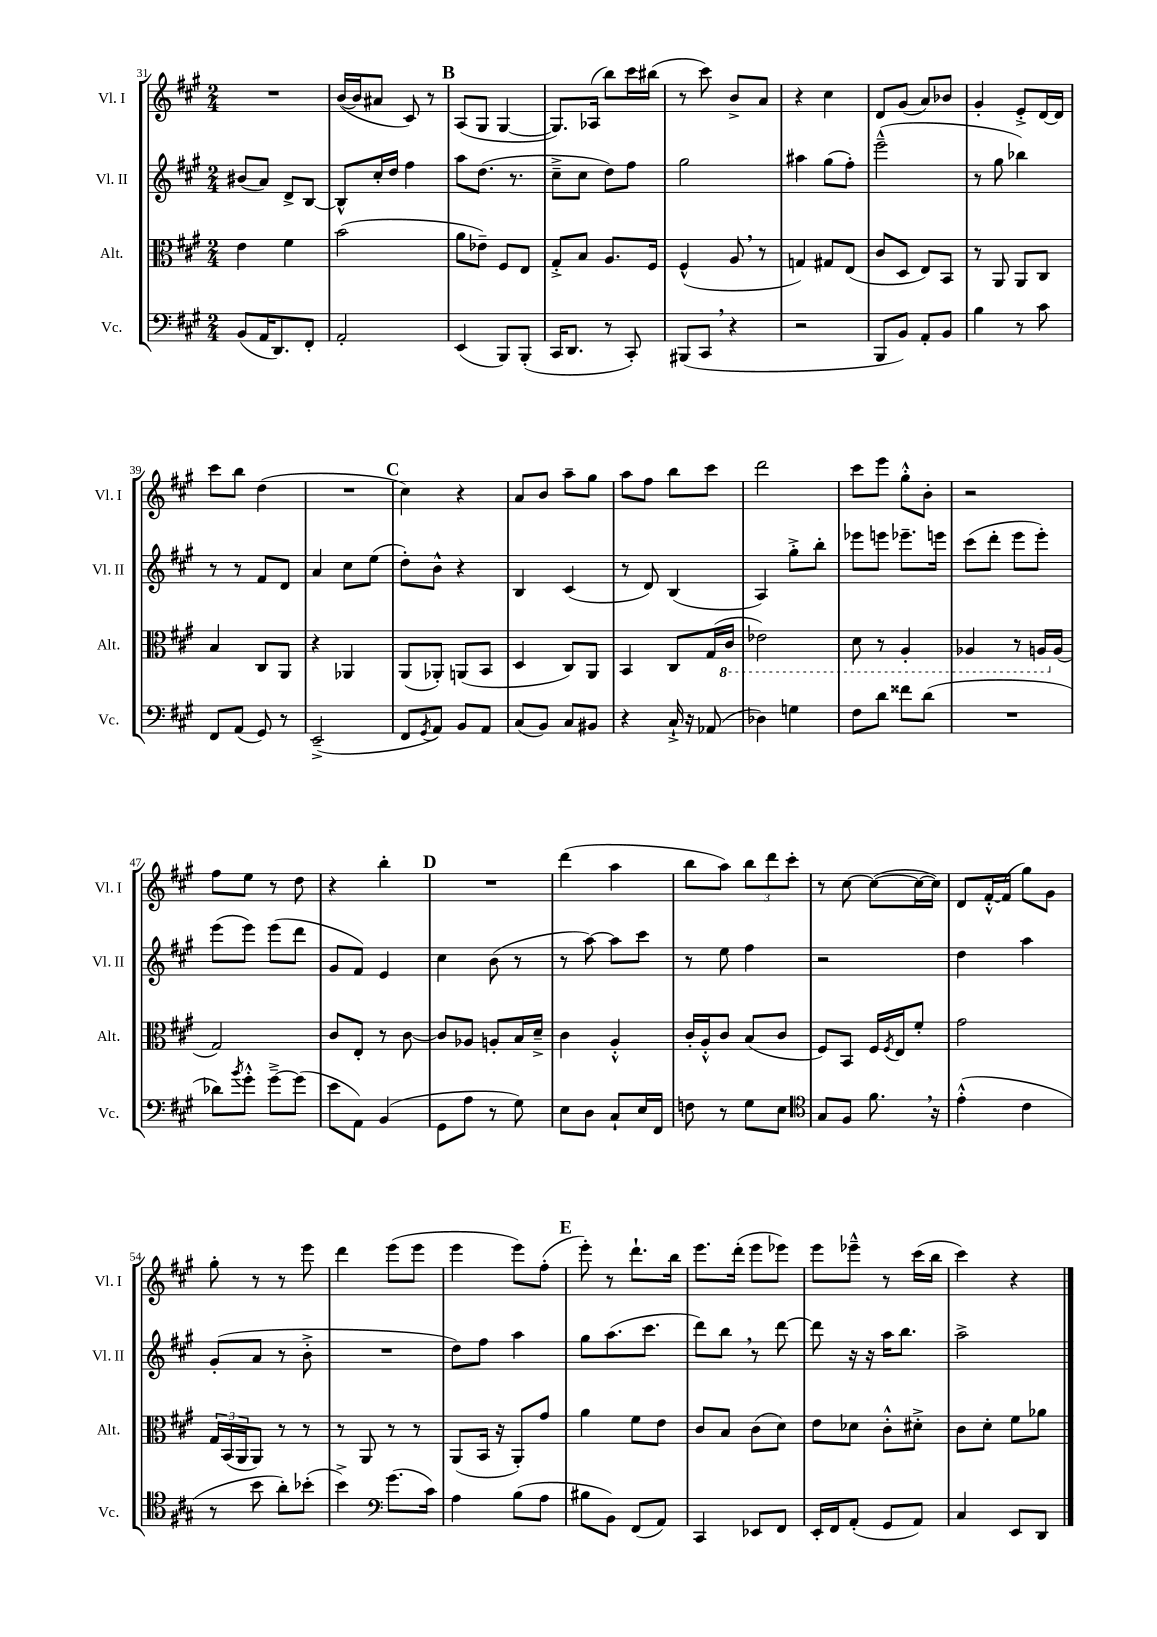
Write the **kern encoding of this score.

**kern	**kern	**kern	**kern
*part4	*part3	*part2	*part1
*staff4	*staff3	*staff2	*staff1
*I"Vc.	*I"Alt.	*I"Vl. II	*I"Vl. I
*I'Vc.	*I'Alt.	*I'Vl. II	*I'Vl. I
*clefF4	*clefC3	*clefG2	*clefG2
*k[f#c#g#]	*k[f#c#g#]	*k[f#c#g#]	*k[f#c#g#]
*M2/4	*M2/4	*M2/4	*M2/4
=31	=31	=31	=31
(8BB/L	4e\	(8b#X/L	2r
16AA/K	.	8a/J)	.
8.DD/)	.	.	.
.	4f#\	8d^/L	.
8FF#'/J	.	[8B/J	.
=32	=32	=32	=32
2AA'/	(2b\	8B^^/L]	([16b/LL
.	.	.	16b/J]
.	.	16cc#'/L	8a#X/J
.	.	16dd/JJ	.
.	.	4ff#\	8c#/)
.	.	.	8r
!!LO:REH:place=s1:t=B
=33	=33	=33	=33
(4EE/	8a\L	8aa\L	(8A/L
.	8e-X~\J)	(8.dd\J	8G#/J
8BBB/L)	8F#/L	.	[4G#/
.	.	8.r	.
(8BBB'/J	8E/J	.	.
=34	=34	=34	=34
16CC#/KL	8G#'^/L	8cc#~^\L	8.G#/L])
8.DD/J	.	.	.
.	8B/J	8cc#\J	.
.	.	.	(16A-X/Jk
8r	8.A/L	8dd\L)	8bb\L)
8CC#'/)	.	8ff#\J	16ccc#\L
.	16F#/Jk	.	(16bb#X\JJ
=35	=35	=35	=35
(8BBB#X/L	(4F#^^/	2gg#\	8r
8CC#,/J	.	.	8ccc#\)
4r	8A,/	.	8b^/L
.	8r	.	8a/J
=36	=36	=36	=36
2r	4Gn/)	4aa#X\	4r
.	8G#X/L	(8gg#\L	4cc#\
.	(8E/J	8ff#'\J)	.
=37	=37	=37	=37
8BBB/L	8c#/L	(2eee~^^\	8d/L
8BB/J)	8D/J	.	(8g#/J
8AA'/L	8E/L)	.	8a/L)
8BB/J	8BB/J	.	8b-X/J
=38	=38	=38	=38
4B\	8r	8r	4g#'/
.	8AA/	8gg#\	.
8r	8AA/L	4bb-X\)	8e'^/L
8c#\	8C#/J	.	[16d/L
.	.	.	16d/JJ]
!!LO:LB:g=z
=39	=39	=39	=39
8FF#/L	4B/	8r	8ccc#\L
(8AA/J	.	8r	8bb\J
8GG#/)	8C#/L	8f#/L	(4dd\
8r	8AA/J	8d/J	.
=40	=40	=40	=40
(2EE~^/	4r	4a/	2r
.	4AA-X/	8cc#\L	.
.	.	(8ee\J	.
!!LO:REH:place=s1:t=C
=41	=41	=41	=41
8FF#/L	(8AA/L	8dd'\L)	4cc#\)
8qGG#/	.	.	.
8AA/J)	8AA-X'/J)	8b^^\J	.
8BB/L	(8AAn/L	4r	4r
8AA/J	8BB/J	.	.
=42	=42	=42	=42
(8C#/L	4D/	4B/	8a/L
8BB/J)	.	.	8b/J
8C#/L	8C#/L)	(4c#/	8aa~\L
8BB#X/J	8AA/J	.	8gg#\J
=43	=43	=43	=43
4r	4BB/	8r	8aa\L
.	.	8d/)	8ff#\J
16C#`^/	8C#/L	(4B/	8bb\L
16r	.	.	.
(8AA-X/	(16G#/L	.	8ccc#\J
*	*8ba	*	*
.	16C#/JJ	.	.
=44	=44	=44	=44
4D-X\)	2E-X\)	4A/)	2ddd\
4Gn\	.	8gg#'^\L	.
.	.	8bb'\J	.
=45	=45	=45	=45
8F#\L	8D\	8eee-X\L	8ccc#\L
8d\J	8r	8eeen\J	8eee\J
8f##X\L	4AA'/	8.eee-X~\L	8gg#'^^\L
(8d\J	.	.	8b'\J
.	.	16eeen\Jk	.
=46	=46	=46	=46
2r	4AA-X/	(8ccc#\L	2r
.	.	8ddd'\J	.
.	8r	8eee\L	.
.	16AAn/LL	8eee'\J)	.
*	*X8ba	*	*
.	(16A/JJ	.	.
!!LO:LB:g=z
=47	=47	=47	=47
8d-X\L)	2G#/)	(8eee\L	8ff#\L
8qb/	.	.	.
8g#'^^\J	.	8eee\J)	8ee\J
[8g#~^\L	.	(8eee\L	8r
(8g#\J]	.	8ddd\J	8dd\
=48	=48	=48	=48
8e\L	8c#/L	8g#/L	4r
8AA\J)	8E'/J	8f#/J)	.
(4BB/	8r	4e/	4bb'\
.	[8c#\	.	.
!!LO:REH:place=s1:t=D
=49	=49	=49	=49
8GG#\L	8c#/L]	4cc#\	2r
8A\J	8A-X/J	.	.
8r	8An'/L	(8b\	.
8G#\)	16B/L	8r	.
.	16d~^/JJ	.	.
=50	=50	=50	=50
8E\L	4c#\	8r	(4ddd\
8D\J	.	[8aa\)	.
8C#`/L	4A'^^/	8aa\L]	4aa\
16E/L	.	8ccc#\J	.
16FF#/JJ	.	.	.
=51	=51	=51	=51
8Fn\	16c#'/LL	8r	8bb\L
.	16A'^^/J	.	.
8r	8c#/J	8ee\	8aa\J)
8G#\L	(8B/L	4ff#\	12bb\L
.	.	.	12ddd\
8E\J	8c#/J	.	.
.	.	.	12ccc#'\J
=52	=52	=52	=52
*clefC4	*	*	*
8G#/L	8F#/L)	2r	8r
8F#/J	8BB/J	.	[8cc#\
8.f#,\	16F#/LL	.	(8cc#\L_
.	8qF#/	.	.
.	16E/J	.	.
.	8f#'/J	.	16cc#\L_
16r	.	.	16cc#\JJ])
=53	=53	=53	=53
(4e'^^\	2g#\	4dd\	8d/L
.	.	.	[16f#'^^/L
.	.	.	(16f#/JJ]
4c#\	.	4aa\	8gg#\L)
.	.	.	8g#\J
!!LO:LB:g=z
=54	=54	=54	=54
8r	24G#/LL	(8g#'/L	8gg#'\
.	(24BB/	.	.
.	24AA/J	.	.
8b\	8AA/J)	8a/J	8r
8a'\L)	8r	8r	8r
(8b-X'\J	8r	8b'^\	8eee\
=55	=55	=55	=55
4b^\)	8r	2r	4ddd\
.	8AA/	.	.
*clefF4	*	*	*
(8.g#\L	8r	.	(8eee\L
.	8r	.	8eee\J
16c#\Jk)	.	.	.
=56	=56	=56	=56
4A\	(8AA/L	8dd\L)	4eee\
.	16BB/Jk	8ff#\J	.
.	16r	.	.
(8B\L	8AA'/L)	4aa\	8eee\L)
8A\J	8g#/J	.	(8ff#'\J
!!LO:REH:place=s1:t=E
=57	=57	=57	=57
8B#X\L	4a\	8gg#\L	8eee'\)
8BB\J)	.	(8.aa\	8r
(8FF#/L	8f#\L	.	8.ddd`\L
.	.	8.ccc#\J	.
8AA/J)	8e\J	.	.
.	.	.	16bb\Jk
=58	=58	=58	=58
4CC#/	8c#/L	8ddd\L)	8.eee\L
.	8B/J	8bb,\J	.
.	.	.	(16ddd'\Jk
8EE-X/L	(8c#\L	8r	8eee\L
8FF#/J	8d\J)	[8ddd\	8eee-X\J)
=59	=59	=59	=59
16EE'/LL	8e\L	8ddd\]	8eee\L
16FF#/J	.	.	.
(8AA'/J	8d-X\J	16r	8eee-X~^^\J
.	.	16r	.
8GG#/L	8c#'^^\L	16aa\KL	8r
.	.	8.bb\J	.
8AA/J)	8d#X'^\J	.	(16ccc#\LL
.	.	.	16bb\JJ
=60	=60	=60	=60
4C#/	8c#\L	2aa^\	4ccc#\)
.	8d'\J	.	.
8EE/L	8f#\L	.	4r
8DD/J	8a-X\J	.	.
==	==	==	==
*-	*-	*-	*-
